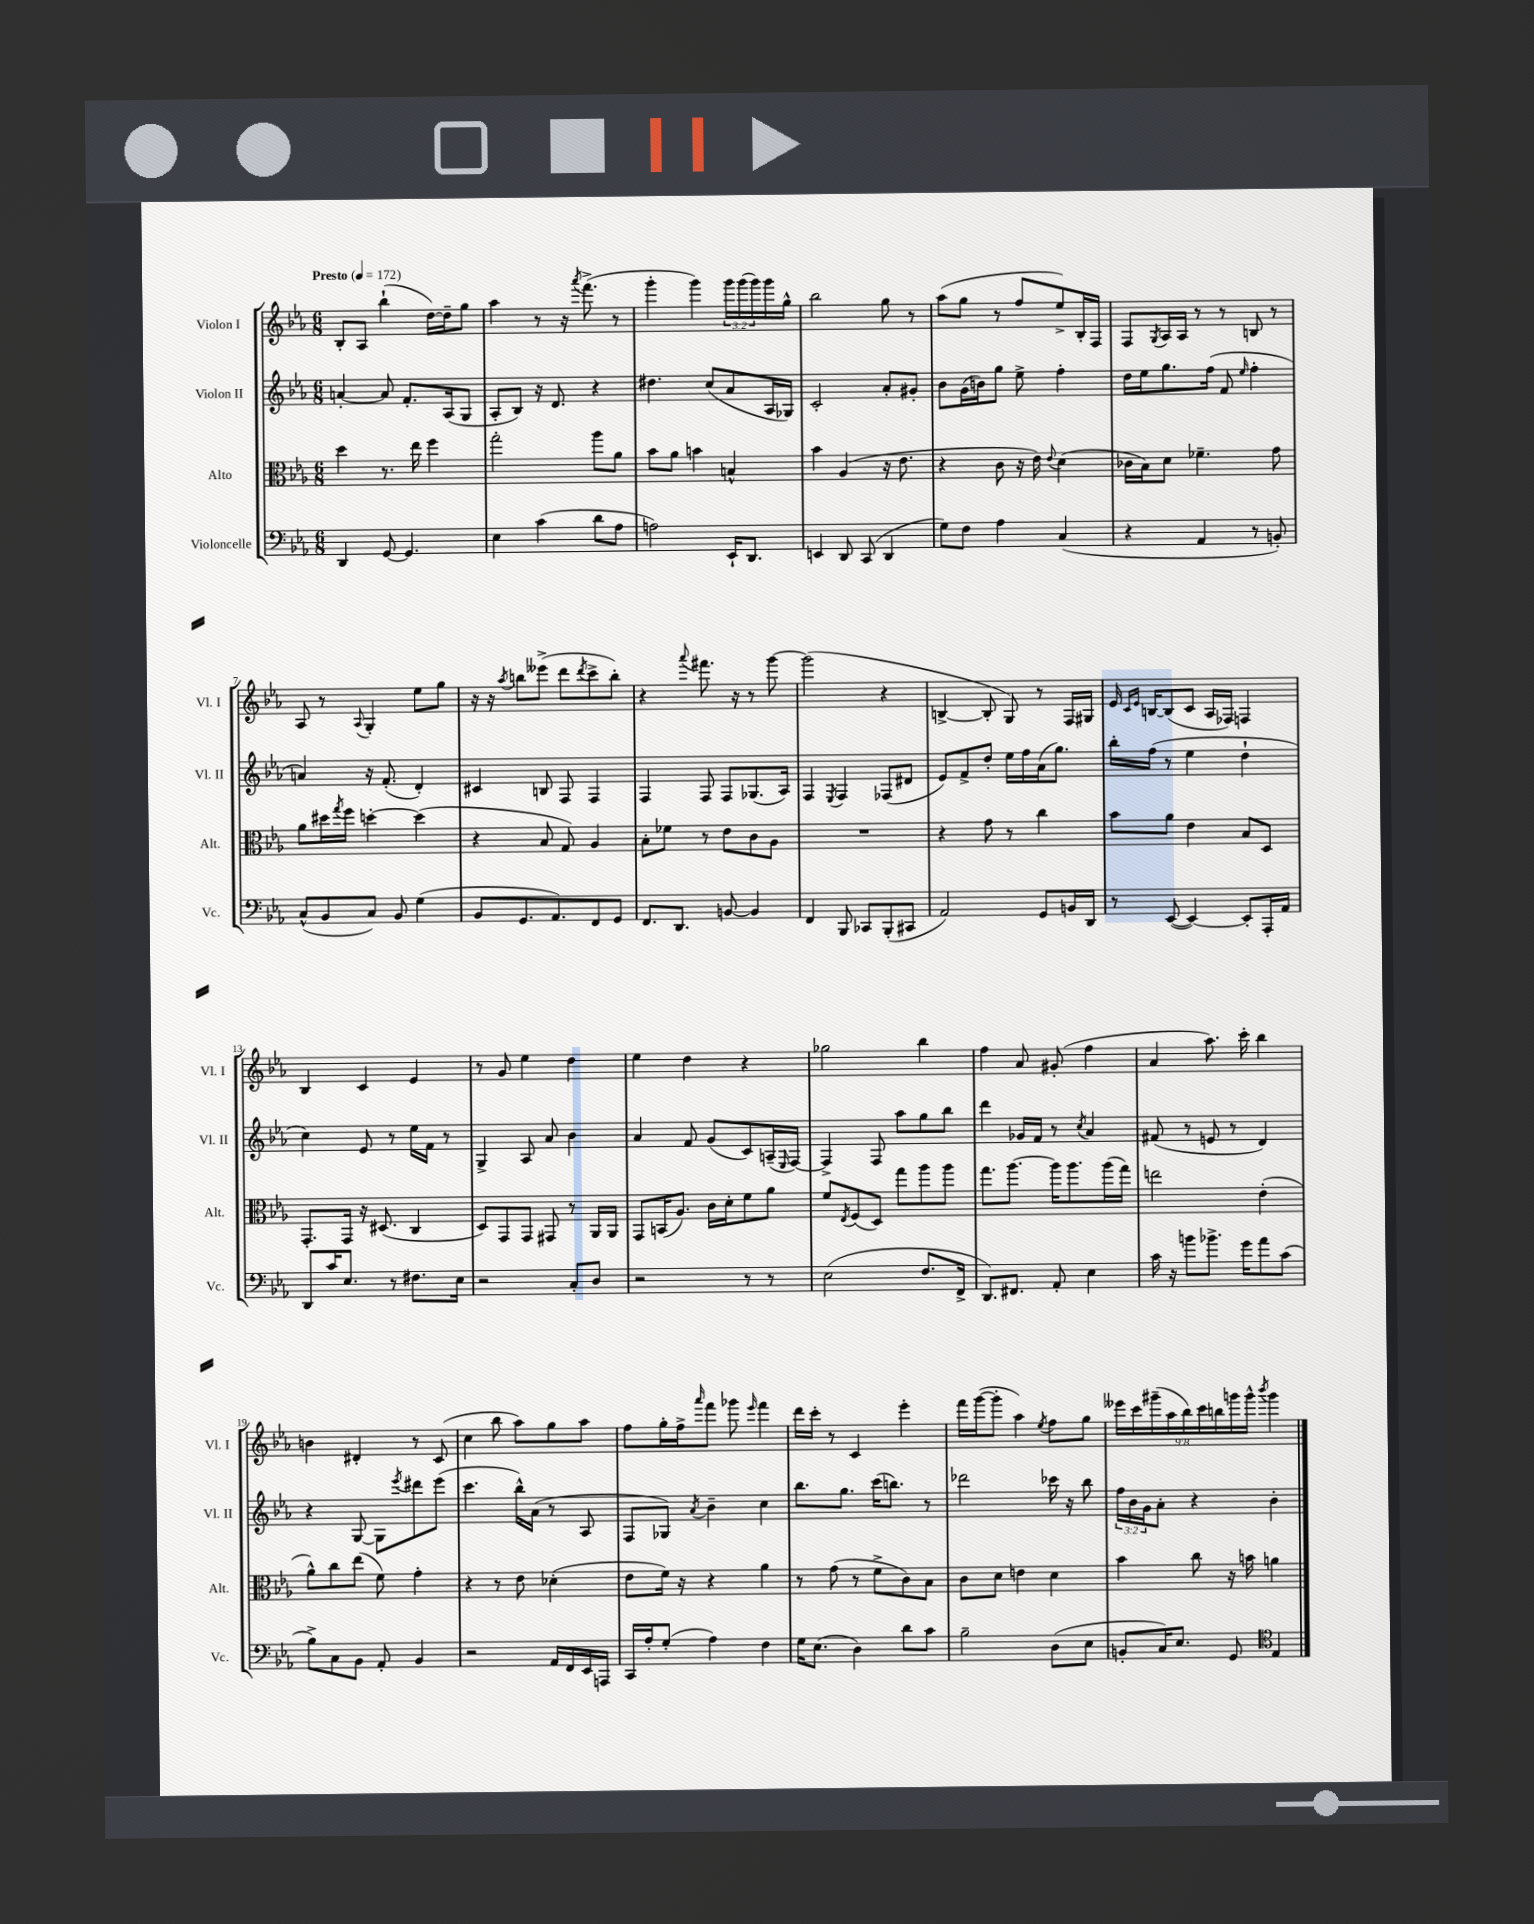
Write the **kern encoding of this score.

**kern	**kern	**kern	**kern
*part4	*part3	*part2	*part1
*staff4	*staff3	*staff2	*staff1
*I"Violoncelle	*I"Alto	*I"Violon II	*I"Violon I
*I'Vc.	*I'Alt.	*I'Vl. II	*I'Vl. I
*clefF4	*clefC3	*clefG2	*clefG2
*k[b-e-a-]	*k[b-e-a-]	*k[b-e-a-]	*k[b-e-a-]
*M6/8	*M6/8	*M6/8	*M6/8
*MM172	*MM172	*MM172	*MM172
=1	=1	=1	=1
!	!	!	!LO:TX:a:B:t=Presto
4DD/	4dd\	[4an'/	8B-'/L
.	.	.	8A-/J
[8GG/	8.r	8a/]	(4bb-`\
4.GG/]	.	8.f'/L	.
.	16ee-\	.	.
.	4ff\	.	[16dd\LL)
.	.	(16A-/k	16dd~\J]
.	.	8G/J	8gg\J
=2	=2	=2	=2
4E-\	2gg'\	8A-'/L	4aa-\
.	.	8B-/J)	.
(4c\	.	16r	8r
.	.	8.d/	.
.	.	.	16r
.	.	.	8qaaa-/
.	.	.	(8.fff^\
8d\L	8aa-\L	4r	.
8A-\J	8a-\J	.	8r
=3	=3	=3	=3
2An\)	8b-\L	4.dd#X\	4ggg'\
.	8a-\J	.	.
.	4bn\	.	4ggg\)
.	.	(8cc/L	.
16EE-`/KL	4Bn^^/	8a-/	24ggg\LL
.	.	.	(24ggg\
8.DD/J	.	.	.
.	.	.	24ggg\)
.	.	16A-/L	16ggg\
.	.	16G-X/JJ)	16gg^^\JJ
=4	=4	=4	=4
4EEn/	4b-\	2c'/	2bb-\
8DD/	(4A-/	.	.
(8CC/	.	.	.
4DD/	16r	8a-'/L	8gg\
.	8.e-\	.	.
.	.	8g#X'/J	8r
=5	=5	=5	=5
8G\L)	4r	8b-\L	(8aa-\L
8F\J	.	(16g\L	8gg\J
.	.	16bn\J)	.
4A-\	8c\	8gg\J	8r
.	16r	8ee-^\	8ff/L
.	16e-\)	.	.
.	8qqe-/	.	.
(4C/	(4d\	4ff'\	8ee-^/)
.	.	.	16B-'/L
.	.	.	16F/JJ
=6	=6	=6	=6
4r	16c-X\LL	16dd\LL	8F/L
.	16B-\J)	16ee-\J	.
.	.	.	8qG/
.	8d\J	8.gg\	16A-/L
.	.	.	16A-/JJ
4AA-/	4.f-X~\	.	8r
.	.	(16ff\Jk	.
.	.	8f/	8r
.	.	16qqee-/	.
8r	.	4ff'\	8Bn/
8BBn'/)	8g\	.	8r
!!LO:LB:g=z
=7	=7	=7	=7
(8C^^/L	8a-\L	4an/)	8A-/
8BB-/	16dd#X\L	.	8r
.	8qgg/	.	.
.	16ff\JJ	.	.
.	.	.	8qqA-/
8C/J)	[4ddn'\	16r	4G'/
.	.	(8.f'/	.
8BB-/	.	.	.
(4G\	(4dd\]	4d'/)	8ee-\L
.	.	.	8gg\J
=8	=8	=8	=8
8BB-/L	4r	4c#X/	16r
.	.	.	16r
.	.	.	8qaa-/
8.GG/	.	.	8bbn\L
.	8B-/	8Bn/	(8eee--X^\J
8.AA-/)	.	.	.
.	8G/)	8F/	8ddd\L
.	.	.	8qddd/
8FF/	4A-/	4F/	8ccc^\
8GG/J	.	.	8bb'\J)
=9	=9	=9	=9
8.FF/L	8B-'\L	4F/	4r
.	8f-X\J	.	.
8.DD/J	.	.	.
.	.	.	8qqaaa-/
.	8r	8F/	8.fff#X\
[8BBn/	8e-\L	8F/L	.
.	.	.	16r
4BB/]	8c\	(8.G-X/	8r
.	8A-\J	.	[8ggg\
.	.	16A-/Jk)	.
=10	=10	=10	=10
4FF/	2.r	4F/	(2ggg\]
.	.	8qE-/	.
8BBB-/	.	4F/	.
8CC-X/L	.	.	.
(8BBB-'/	.	(8F-X/L	4r
8CC#X/J	.	8d#X/J	.
=11	=11	=11	=11
2AA-/)	4r	8e-/L)	[4Bn^/
.	.	8f^/	.
.	8g\	8dd'/J	8B'/]
.	8r	16ee-\LL	8G/)
.	.	16ff\	.
8GG/L	4cc\	(16a-\J	8r
.	.	8.gg\J)	.
16BBn/L	.	.	16F/LL
16DD/JJ	.	.	16G#X/JJ
=12	=12	=12	=12
8r	8b-\L	16bb-'\LL	16e-/
.	.	.	16qqc/LL
.	.	.	16qqe-/JJ
.	.	(16ff\JJ	[16Bn/KL
([8EE-/	8a-\J	8r	(8B/]
4EE-/_)	4e-\	4ee-\	8c/J
.	.	.	16A-/LL
.	.	.	16F-X/JJ)
8EE-'/L]	8B-/L	4dd`\	4Fn/
16AAA-'/L	8D/J	.	.
16AA-/JJ	.	.	.
!!LO:LB:g=z
=13	=13	=13	=13
8DD/L	8.GG'/L	4cc\)	4B-/
16c/K	.	.	.
8.E-/J	16GG/Jk	.	.
.	16r	8e-/	4c/
.	(8.D#X/	.	.
8r	.	8r	.
8.F#X\L	4C/	16ee-\LL	4e-/
.	.	16f\JJ	.
.	.	8r	.
16E-\Jk	.	.	.
=14	=14	=14	=14
2r	8D/L)	4G^/	8r
.	8GG/	.	8g/
.	8GG/J	8A-/	4ee-\
.	8GG#X/	8a-/	.
8C'/L	8r	4b-\	4dd\
8D/J	16AA-/LL	.	.
.	16AA-/JJ	.	.
=15	=15	=15	=15
2r	8GG/L	4a-/	4ee-\
.	(16BBn/K	.	.
.	8.A-/J)	.	.
.	.	8f/	4dd\
.	16c\LL	(8g/L	.
.	16d'\J	.	.
8r	8f\	8c/)	4r
8r	8a-\J	(16An~/L	.
.	.	16qqE-/	.
.	.	[16F/JJ)	.
=16	=16	=16	=16
(2E-\	8f/L	4F^/]	2gg-X\
.	8qE-/	.	.
.	(8F/	.	.
.	8D/J)	8F/	.
.	8gg\L	8aa-\L	.
8.F/L	8aa-\	8gg\	4bb-\
.	8aa-\J	8bb-\J	.
16FF^/Jk	.	.	.
=17	=17	=17	=17
8.DD/L)	8.gg\L	4ddd\	4ff\
8.FF#X/J	[8.aa-\J	.	.
.	.	16g-X/LL	8a-/
.	.	16f/JJ	.
8AA-'/	16aa-\KL]	8r	(8g#X'/
.	8.aa-\	.	.
.	.	8qcc/	.
4E-\	.	4a-/	4ff\
.	(16aa-\L	.	.
.	16gg\JJ)	.	.
=18	=18	=18	=18
16c\	2een\	(8f#X/	4a-/
16r	.	.	.
8bn\L	.	8r	.
8.b-X^\J	.	8en/	8.aa-\)
.	.	8r	.
16g\KL	.	.	16ccc'\
8a-\	(4e-'\	4d/)	4bb-\
(8c\J	.	.	.
!!LO:LB:g=z
=19	=19	=19	=19
8B-^\L)	8a-^^\L)	4r	4bn\
8C\	8cc\	.	.
8BB-\J	(8ee-\J	[8G/	4d#X'/
8AA-'/	8f\)	8G\L]	.
.	.	8qeee-/	.
4BB-/	4g'\	8ddd#X\	8r
.	.	(8eee-\J	(8c/
=20	=20	=20	=20
2r	4r	4.ccc\	4cc\
.	8r	.	8bb-\
.	8e-\	16bb-^^\LL)	8aa-\L)
.	.	(16a-\JJ	.
16AA-/LL	(4d-X'\	8r	8gg\
16FF/	.	.	.
16EE-/	.	8A-/	8aa-\J
16AAAn/JJ	.	.	.
=21	=21	=21	=21
16CC/LL	8e-\L	8F/L	8ff\L
16A-'/J	.	.	.
(8G'/J	16f\Jk)	8G-X/J)	16gg'\L
.	16r	.	16ff^\J
.	.	8qa-/	16qqaaa-/
4A-\)	4r	4b-~\	8fff\J
.	.	.	8ggg-X\
.	.	.	16qqeee-/
4F\	4a-\	4cc\	4fff\
=22	=22	=22	=22
16G\KL	8r	8.bb-\L	16ddd\LL
(8.E-\J	.	.	16ccc'\JJ
.	(8g\	.	8r
.	.	8.gg\J	.
4D\)	8r	.	4c/
.	8f^\L	(16ccc\KL	.
.	.	8.bbn\J)	.
8d\L	8c\)	.	4eee-'\
8c\J	8B-\J	8r	.
=23	=23	=23	=23
2B-~\	8c\L	2ddd-X\	16fff\LL
.	.	.	([16ggg\J
.	8d\J	.	8ggg'\J]
.	4en\	.	4aa-\)
.	.	.	8qee-/
(8D\L	4d\	16ccc-X\	8ff\L
.	.	16r	.
8E-\J	.	8bb-\	8gg\J
=24	=24	=24	=24
8BBn'/L	4b-\	24ff\LL	18eee--X\LL
.	.	24b-\	.
.	.	.	18ccc\
.	.	24g\J	.
.	.	.	(18ggg#X~\
16C/K)	.	8a-'\J	.
.	.	.	18aa-\
8.E-/J	.	.	.
.	.	.	18bb-\)
.	8cc\	4r	.
.	.	.	18ccc\
.	.	.	18bbn\
8GG/	16r	.	.
.	.	.	18gggn\
.	16bn\	.	.
.	.	.	18ggg^^\JJ
*clefC4	*	*	*
.	.	.	8qbbb-/
4E-/	4an\	4b-'\	4ggg\
==	==	==	==
*-	*-	*-	*-
